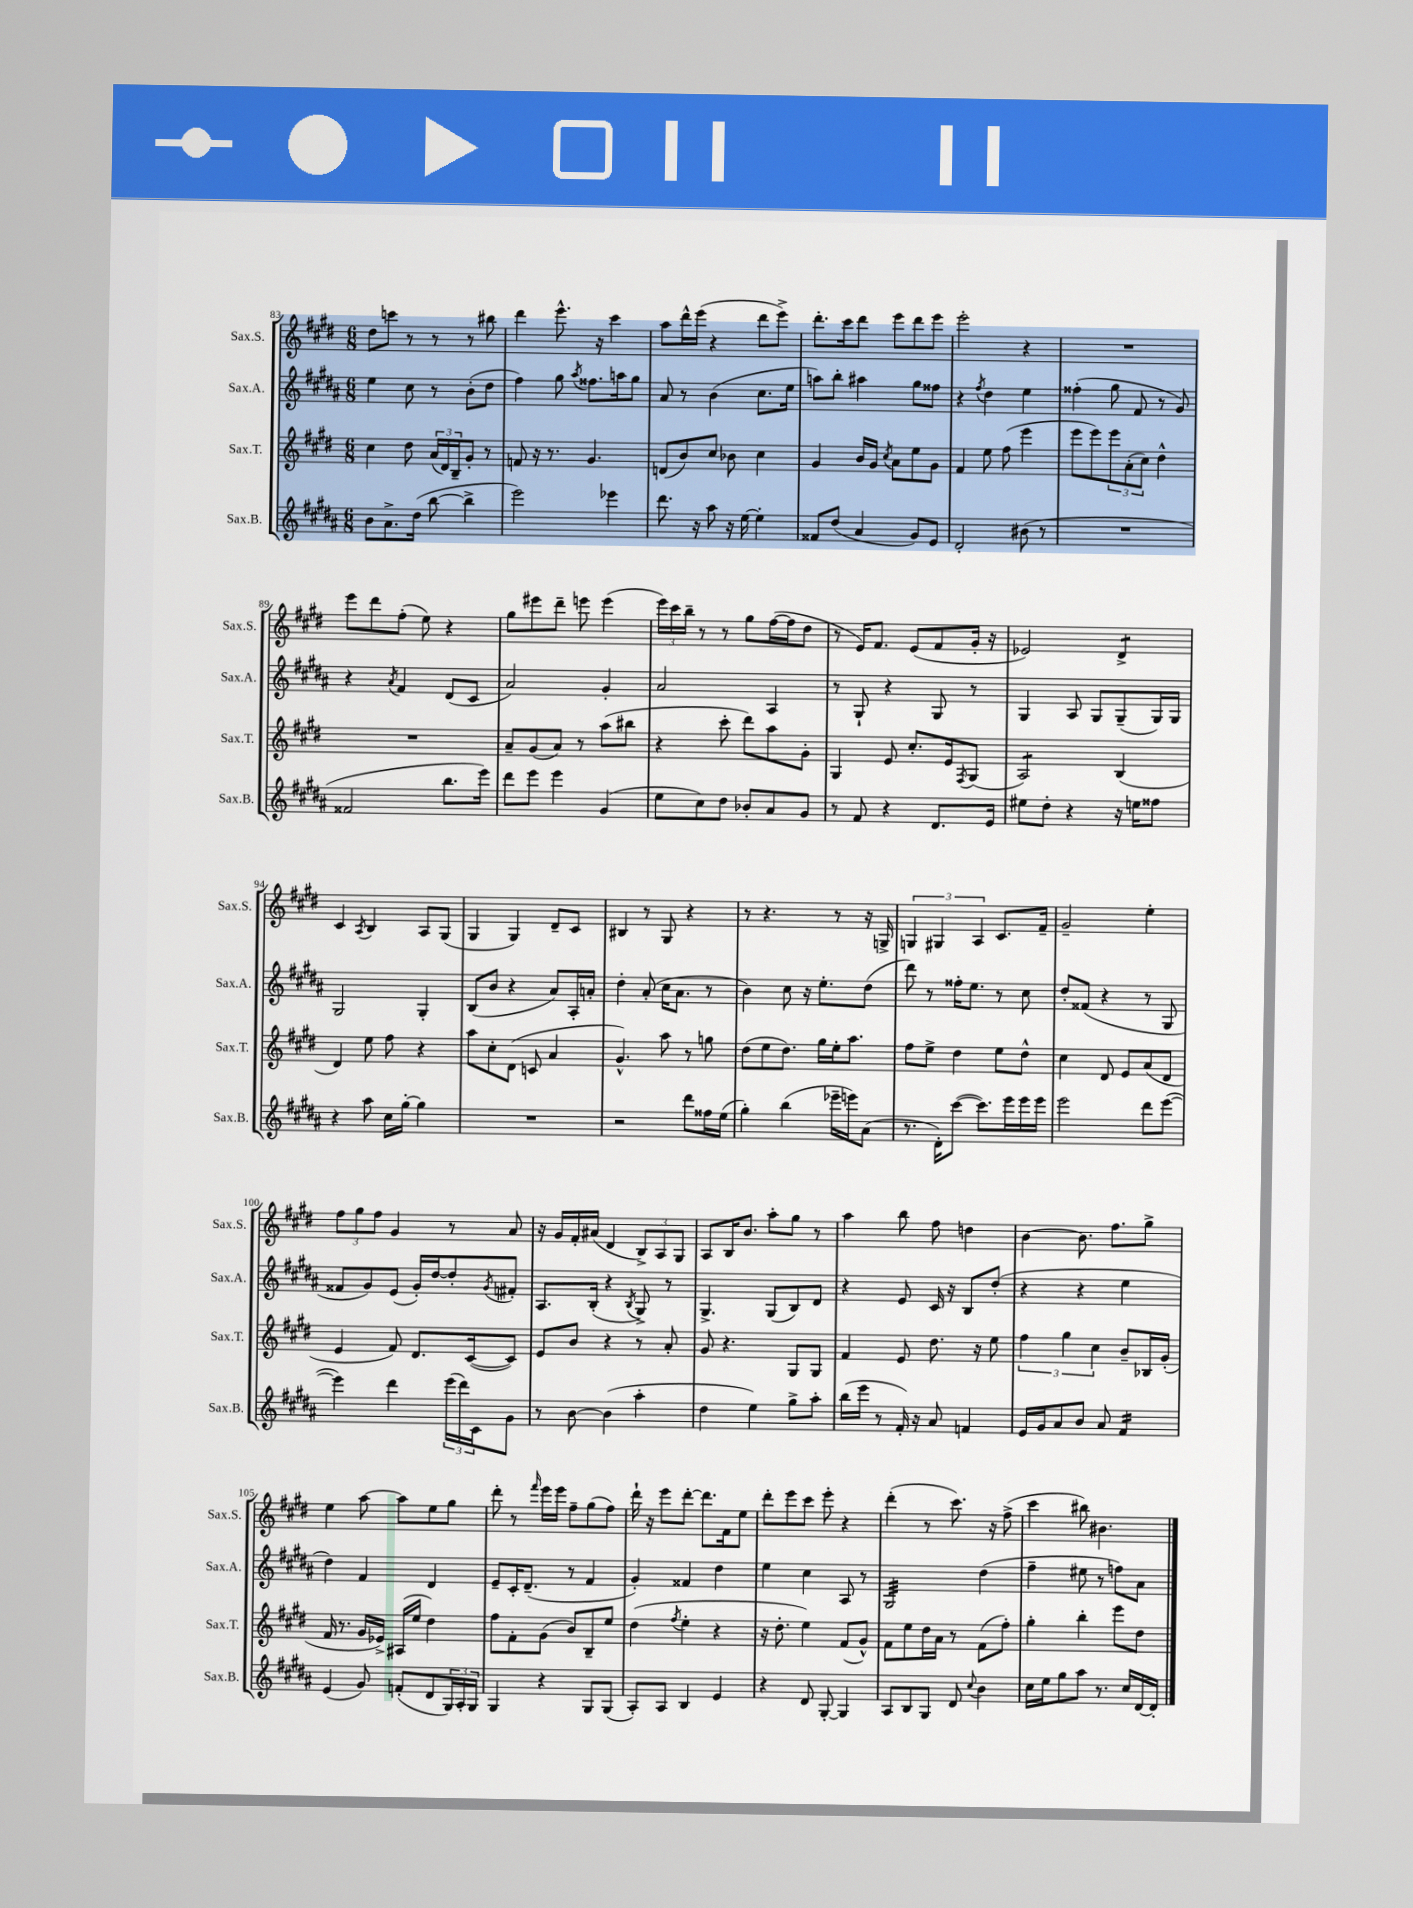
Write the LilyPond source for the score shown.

<<
\new StaffGroup <<
\new Staff = "s0" \with { instrumentName = "Sax.S." shortInstrumentName = "Sax.S." } {
    \clef treble \key e \major \numericTimeSignature \time 6/8
    dis''8 c'''8 r8 r8 r8 bis''8 |
    dis'''4 e'''8.-^ r16 cis'''4 |
    a''8 dis'''16-^ e'''16( r4 dis'''8 e'''8->) |
    dis'''8.-. cis'''16 dis'''8 e'''8 dis'''8 e'''8 |
    e'''2-. r4 |
    R2. |
    e'''8 dis'''8 fis''8-.( e''8) r4 |
    gis''8 eis'''8 dis'''8-- e'''8 e'''4( |
    \tuplet 3/2 { e'''16) cis'''16 b''16-- } r8 r8 gis''8 fis''16~( fis''16 dis''8 |
    r8 e'16) fis'8. e'8( fis'8 gis'16-. r16 |
    ees'2) dis'4:8-> |
    cis'4 \acciaccatura { a8 } b4 a8 gis8( |
    gis4 gis4) dis'8-- cis'8 |
    bis4 r8 gis8 r4 |
    r8 r4. r8 r16 g16-> |
    \tuplet 3/2 { g4 gis4 a4 } cis'8. fis'16-- |
    gis'2-- e''4-. |
    \tuplet 3/2 { fis''8 gis''8 fis''8 } gis'4 r8 a'8 |
    r16 gis'16 fis'16-. ais'16( dis'4 \tuplet 3/2 { b8->) a8 gis8 } |
    a8 b16 b'8. a''8-. gis''8 r8 |
    a''4 b''8 fis''8 d''4 |
    b'4~ b'8. fis''8. gis''8-> |
    e''4 a''8~ a''8 e''8 gis''8 |
    dis'''8-. r8 \grace { fis'''16 } e'''16 e'''16 fis''8-- gis''8( fis''8) |
    dis'''16-! r16 e'''8 dis'''8~-. dis'''8. fis'16 e''8 |
    dis'''8-. e'''8 cis'''8 e'''8-. r4 |
    dis'''4-.( r8 cis'''8.) r16 fis''8->( |
    cis'''4 bis''8) bis'4. \bar "|." |
}
\new Staff = "s1" \with { instrumentName = "Sax.A." shortInstrumentName = "Sax.A." } {
    \clef treble \key b \major \numericTimeSignature \time 6/8
    e''4 cis''8 r8 b'8-.( dis''8 |
    fis''4) gis''8 \acciaccatura { ais''8 } fisis''8. a''16 gis''8 |
    ais'8 r8 b'4( cis''8. e''16 |
    a''8) b''8-. ais''4 gis''8 fisis''8 |
    r4 \acciaccatura { fis''8 } dis''4 e''4 |
    fisis''4-.( gis''8 fis'8 r8 gis'8) |
    r4 \acciaccatura { ais'8 } fis'4 dis'8( cis'8 |
    ais'2) gis'4-. |
    ais'2 ais4 |
    r8 gis8-! r4 gis8 r8 |
    gis4 ais8 gis8 gis8--( gis16) gis16 |
    gis2 gis4-. |
    b8( b'8 r4 ais'8) ais16-. a'16-. |
    dis''4-. ais'8-.( cis''16 ais'8. r8 |
    b'4) cis''8 r16 e''8.-. dis''8( |
    dis'''8) r8 fisis''16-. e''8. r8 cis''8 |
    dis''8-. fisis'8( r4 r8 gis8 |
    fisis'8 gis'8) e'8( gis'16-.) dis''16~ dis''8-. \acciaccatura { gis'8 } fis'8-. |
    ais8. b16-.( r4 \acciaccatura { b8 } gis8->) r8 |
    gis4.-> gis8( b8) dis'8 |
    r4 e'8 cis'16 r16 b8 dis''8-.( |
    r4 r4 e''4 |
    dis''4) fis'4 dis'4 |
    e'8-- cis'16-. dis'8.--( r8 fis'4 |
    gis'4-.) fisis'4 dis''4 |
    e''4 cis''4 ais8 r8 |
    gis2:32 dis''4( |
    fis''4-- eis''8 r8 f''8) ais'8 \bar "|." |
}
\new Staff = "s2" \with { instrumentName = "Sax.T." shortInstrumentName = "Sax.T." } {
    \clef treble \key e \major \numericTimeSignature \time 6/8
    cis''4 dis''8 \tuplet 3/2 { a'16( dis'16) b16-- } gis'8-. r8 |
    f'8 r16 r8. gis'4. |
    d'8( b'8) cis''8 bes'8 cis''4 |
    gis'4 b'16 gis'16 \acciaccatura { cis''8 } a'8 e''8 gis'8 |
    fis'4 e''8 fis''8( e'''4 |
    e'''8 e'''8) \tuplet 3/2 { e'''8 a'8-.( cis''8) } dis''4-^ |
    R2. |
    a'8-- gis'8( a'8) r8 a''8( bis''8 |
    r4 cis'''8-. dis'''8) a''8 gis'8-. |
    gis4 e'8 cis''8.-. e'16 \acciaccatura { fis8 } gis8( |
    a2:8) b4( |
    dis'4) e''8 fis''8 r4 |
    a''8 cis''8-. dis'8( c'8 a'4 |
    gis'4.-^) a''8 r8 g''8 |
    dis''8( e''8 dis''8.) gis''16 e''16-. a''8. |
    fis''8 e''8-> dis''4 e''8 dis''8-^ |
    cis''4 dis'8 e'8 a'8( dis'8 |
    e'4 fis'8) dis'8. cis'16~( cis'8) |
    e'8 b'8 r4 r8 a'8-. |
    gis'8 r4. gis8 gis8 |
    fis'4 e'8 dis''8. r16 e''8 |
    \tuplet 3/2 { fis''4 gis''4 cis''4 } b'8-- bes16 gis'16-.( |
    fis'16 r8. gis'16 ees'16->) ais16( e''16 dis''4) |
    fis''8 fis'8-. gis'8( b'8) b8-- e''8 |
    dis''4( \acciaccatura { fis''8 } e''4-. r4 |
    r16 dis''8.-. e''4) fis'8( gis'8-^) |
    fis'8 e''8 dis''16 a'16 r8 fis'8( fis''8-.) |
    gis''4-. b''4-. e'''8 dis''8 \bar "|." |
}
\new Staff = "s3" \with { instrumentName = "Sax.B." shortInstrumentName = "Sax.B." } {
    \clef treble \key b \major \numericTimeSignature \time 6/8
    b'8 ais'8.-> dis''16( b''8~ b''4-> |
    e'''2) ees'''4 |
    dis'''8. r16 ais''8 r16 e''16~ e''4-. |
    fisis'8 dis''8( ais'4 gis'8) e'8 |
    dis'2-. bis'8( r8 |
    R2. |
    fisis'2 b''8. e'''16) |
    dis'''8 e'''8 e'''4 gis'4( |
    e''8 cis''8) dis''8 bes'8-. ais'8 gis'8 |
    r8 fis'8 r4 dis'8. e'16 |
    eis''8 dis''8-. r4 r16 e''16 fisis''8 |
    r4 ais''8 cis''16 gis''16~-. gis''4 |
    R2. |
    r2 dis'''8 fisis''16 e''16( |
    gis''4-.) b''4( ees'''16-- e'''16) ais'8( |
    r8. dis'16-.) cis'''8~( cis'''8.) e'''16 e'''16 e'''16 |
    e'''2 dis'''8 e'''8~( |
    e'''4) dis'''4 \tuplet 3/2 { e'''16( dis'''16) cis'16 } gis'8 |
    r8 b'8~ b'4( ais''4-. |
    dis''4 e''4) gis''8-> ais''8-. |
    b''16( e'''16 r8 fis'16-.) r16 ais'8 f'4 |
    e'16 gis'16 ais'8 b'8 ais'8 fis'4:16 |
    e'4( gis'8) f'8-.( dis'8 \tuplet 3/2 { gis16) ais16-. gis16 } |
    gis4 r4 gis8 gis8( |
    ais8-.) ais8 b4 e'4 |
    r4 dis'8 gis8~-. gis4 |
    ais8 b8 gis8 dis'8 \appoggiatura { cis''8 } b'4 |
    cis''16 e''16 gis''8 ais''8 r8. cis''16 dis'16~ dis'16-. \bar "|." |
}
>>
>>
\layout { \context { \Score currentBarNumber = #83 } }
